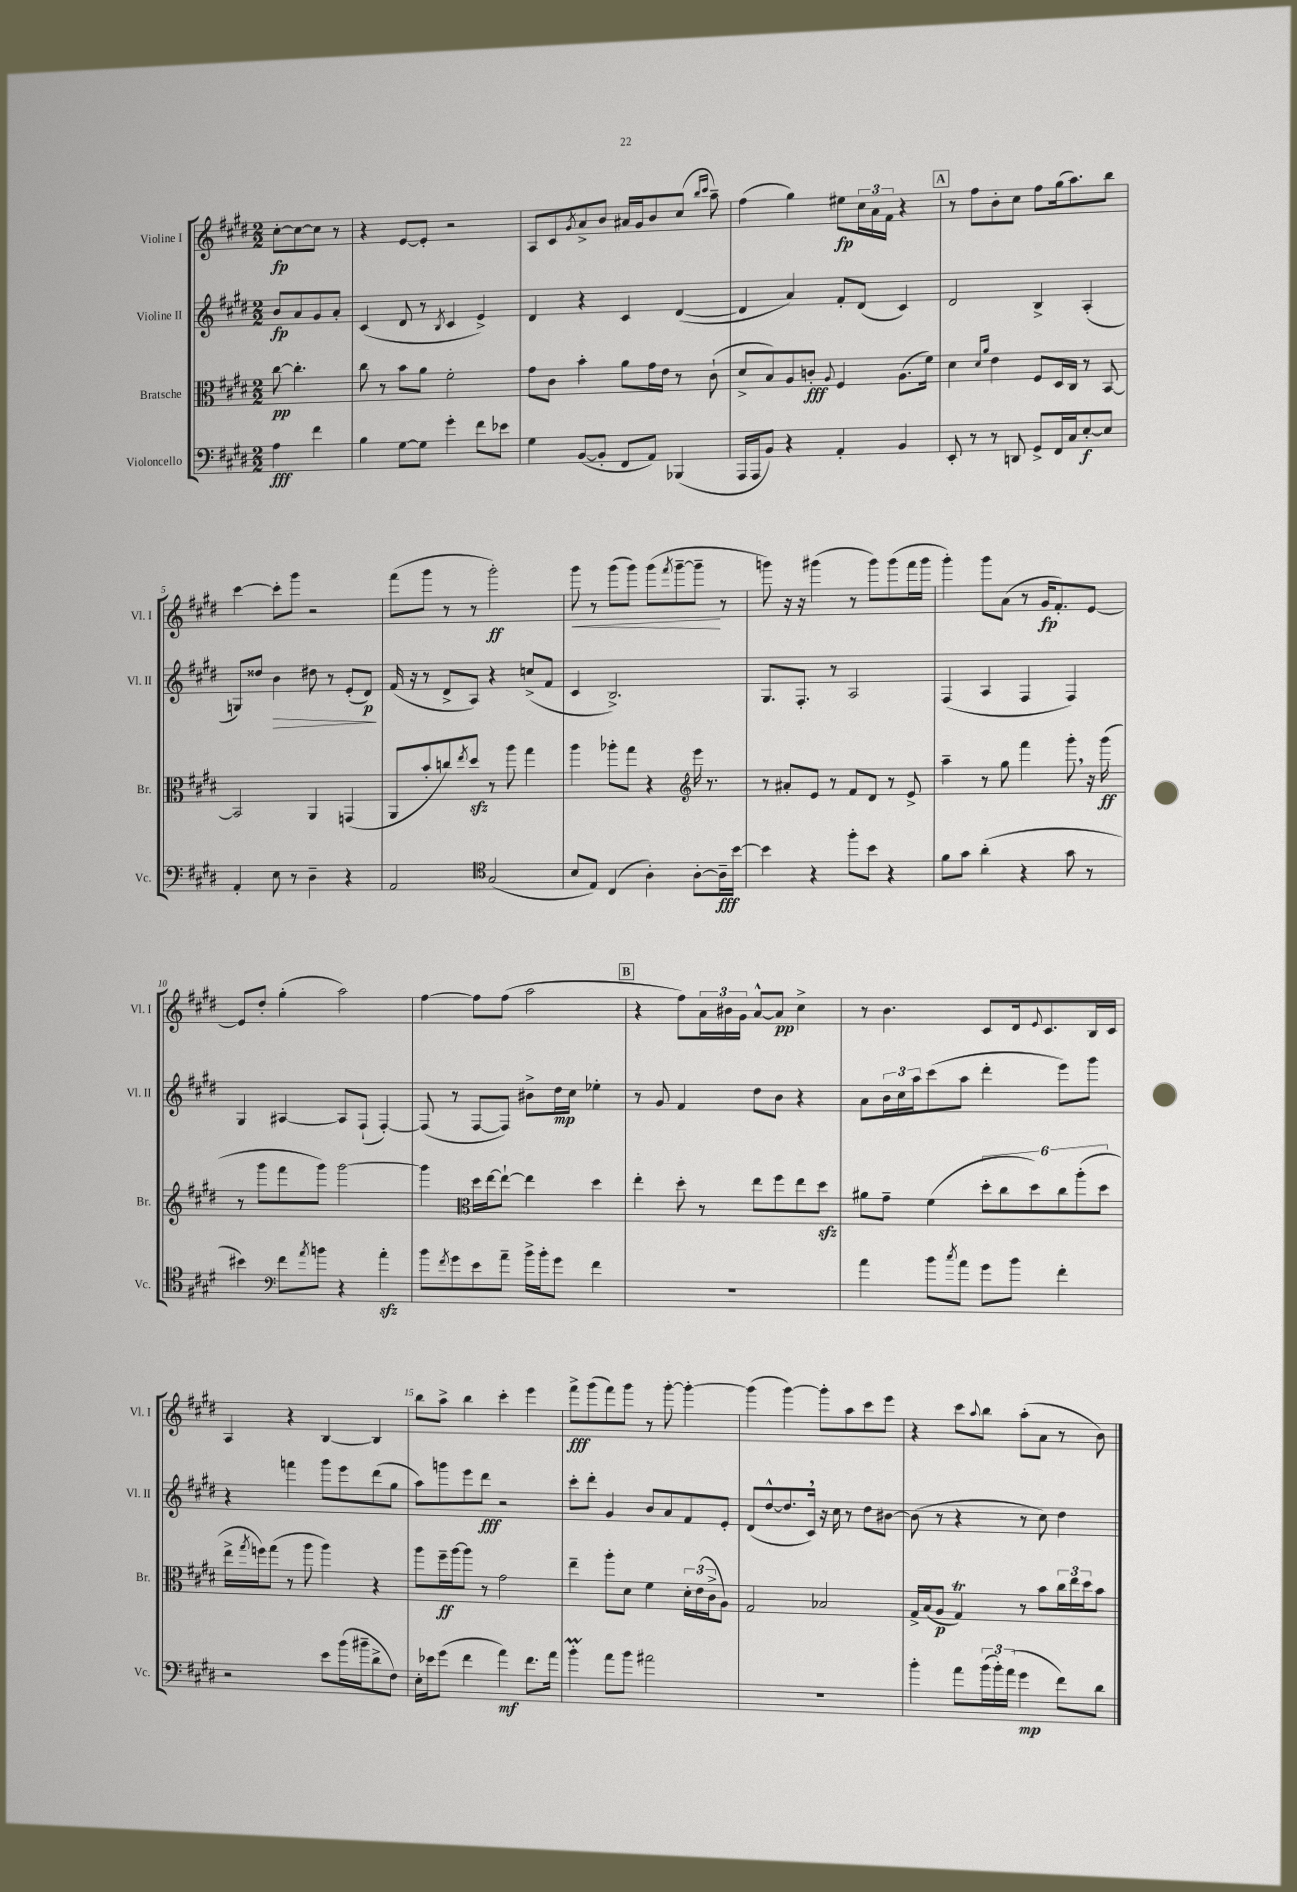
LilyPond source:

<<
\new StaffGroup <<
\new Staff = "s0" \with { instrumentName = "Violine I" shortInstrumentName = "Vl. I" } {
    \clef treble \key e \major \numericTimeSignature \time 2/2 \partial 2
    cis''8~-.\fp cis''8~ cis''8 r8 |
    r4 e'8~ e'8-. r2 |
    a8 cis'8 \acciaccatura { gis'8 } a'8-> b'8 ais'16 gis'16 b'8 cis''8( \grace { b''16 cis'''16 } a''8--) |
    fis''4( gis''4) eis''8\fp \tuplet 3/2 { cis''16 a'16 fis'16 } r4 |
    \mark \markup { \box "A" } r8 fis''8 b'8-. cis''8 fis''8 gis''16( a''8.) b''8 |
    cis'''4~ cis'''8-. gis'''8 r2 |
    fis'''8( gis'''8 r8 r8 gis'''2-.\ff) |
    gis'''8\< r8 gis'''8( gis'''8) gis'''8( \acciaccatura { fis'''8 } gis'''8~-- gis'''8--\! r8 |
    g'''8) r16 r16 gis'''4( r8 gis'''8) gis'''8( fis'''16 gis'''16 |
    gis'''4-.) gis'''8 a'8( r8 gis'16\fp fis'8.-.) e'8~ |
    e'8 dis''8-. gis''4-.( a''2) |
    fis''4~ fis''8 fis''8( a''2 |
    \mark \markup { \box "B" } r4 fis''8) \tuplet 3/2 { a'16 bis'16 gis'16 } a'8~-^ a'8\pp cis''4-> |
    r8 b'4. cis'8 dis'16 \appoggiatura { e'8 } cis'8. b16 cis'16 |
    a4 r4 b4~ b4 |
    b''8 a''8-> b''4 cis'''4-. e'''4 |
    fis'''8->\fff gis'''8( fis'''8) gis'''8 r8 gis'''8~-. gis'''4~-. |
    gis'''4( gis'''4~) gis'''8-. a''8 cis'''8 e'''8 |
    r4 cis'''8 \appoggiatura { a''8 } b''8 a''8-.( a'8 r8 b'8) \bar "|." |
}
\new Staff = "s1" \with { instrumentName = "Violine II" shortInstrumentName = "Vl. II" } {
    \clef treble \key e \major \numericTimeSignature \time 2/2 \partial 2
    b'8\fp a'8 gis'8 a'8-. |
    cis'4( dis'8 r8 \acciaccatura { b8 } cis'4 e'4->) |
    dis'4 r4 cis'4 dis'4~( |
    dis'4 a'4) fis'8-. dis'8( cis'4) |
    \mark \markup { \box "A" } dis'2 b4-> a4-.( |
    g8) disis''8 b'4\> dis''8 r8 e'8-.( dis'8\p\!) |
    fis'16( r16 r8 dis'8-> a8) r4 c''8->( fis'8 |
    cis'4 b2.->) |
    gis8. fis8.-. r8 a2 |
    fis4( a4 fis4 fis4) |
    gis4 ais4~ ais8 fis8-!( fis4~-.) |
    fis8( r8 fis8~ fis8) bis'8-> dis''16\mp cis''16 ees''4-. |
    \mark \markup { \box "B" } r8 gis'8 fis'4 dis''8 b'8 r4 |
    a'8 \tuplet 3/2 { b'16 cis''16 a''16 } cis'''8( a''8 dis'''4-. e'''8) gis'''8 |
    r4 f'''4 gis'''8 e'''8 dis'''8( gis''8 |
    a''8) g'''8 e'''8 dis'''8\fff r2 |
    cis'''8-. dis'''8-. gis'4 b'8 a'8 fis'8 e'8-. |
    dis'8( dis''8~-^ dis''8. cis'16) \breathe r16 cis''16 r8 dis''8 bis'8~ |
    bis'8( r8 r4 r8 cis''8) dis''4 \bar "|." |
}
\new Staff = "s2" \with { instrumentName = "Bratsche" shortInstrumentName = "Br." } {
    \clef alto \key e \major \numericTimeSignature \time 2/2 \partial 2
    cis''8~\pp cis''4.-. |
    cis''8 r8 b'8 a'8 fis'2-. |
    gis'8 cis'8 b'4-. a'8 gis'16 e'16 r8 cis'8-!( |
    dis'8-> b8) a8 c'8-.\fff \appoggiatura { a8 } fis4 a8.( fis'16) |
    \mark \markup { \box "A" } dis'4 \grace { dis'16 a'16 } e'4 fis8 dis16 cis16 r8 b,8~ |
    b,2 a,4 g,4( |
    a,8 b'8-. c''8) \acciaccatura { e''8 } dis''8\sfz r8 a''8 gis''4 |
    a''4 aes''8-. gis''8 r4 \clef treble e'''16 r8. |
    r8 ais'8-. e'8 r8 fis'8 dis'8 r8 e'8-> |
    a''4-- r8 gis''8 fis'''4 gis'''8-. \breathe r16 gis'''16\ff( |
    r8 gis'''8 fis'''8 gis'''8) gis'''2~ |
    gis'''4 \clef alto dis''16 e''16~ e''8~-! e''4 dis''4 |
    \mark \markup { \box "B" } e''4-. dis''8-. r8 e''8 fis''8 e''8 dis''8\sfz |
    ais'8 gis'8-- fis'4( \tuplet 6/4 { dis''8-. cis''8 dis''8) cis''8 a''8-.( dis''8 } |
    e''16-> \acciaccatura { gis''8 } f''16) gis''8( r8 a''8 a''4) r4 |
    a''8 fis''16--\ff a''16~ a''8 r8 gis'2 |
    e''4-- a''8-. dis'8 fis'4 \tuplet 3/2 { dis'16-. e'16( cis'16-> } a8) |
    gis2 bes2 |
    gis16-> b16( a8\p gis4\trill) r8 b'8 \tuplet 3/2 { cis''16 e''16 dis''16 } b'8 \bar "|." |
}
\new Staff = "s3" \with { instrumentName = "Violoncello" shortInstrumentName = "Vc." } {
    \clef bass \key e \major \numericTimeSignature \time 2/2 \partial 2
    a4\fff fis'4 |
    b4 gis8~ gis8 gis'4-. fis'8 ees'8 |
    gis4 b,8~( b,8-. fis,8 a,8) bes,,4( |
    a,,16 a,,16 b,8) r4 a,4-. b,4 |
    \mark \markup { \box "A" } e,8-. r8 r8 d,8 gis,8-> fis,16 cis16 e8~-.\f e8 |
    a,4-. e8 r8 dis4-- r4 |
    a,2 \clef tenor gis2( |
    b8 e8) cis4( a4-.) a8~-. a16--\fff b'16~ |
    b'4 r4 fis''8-. b'8 r4 |
    fis'8 gis'8 a'4-.( r4 gis'8 r8 |
    bis'4) \clef bass fis'8 \acciaccatura { a'8 } b'8 r4 a'4-.\sfz |
    b'8 \acciaccatura { fis'8 } gis'8 e'8 a'8-- b'16-> b'16-. gis'8 fis'4 |
    \mark \markup { \box "B" } R1 |
    a'4 b'8 \acciaccatura { cis''8 } a'8 gis'8 b'8 fis'4-. |
    r2 e'8 b'16( bis'16-- dis'8-> fis8) |
    e16-. ees'16 gis'8( fis'4 a'4\mf) fis'8. a'16 |
    b'4-.\prall a'8 b'8 ais'2 |
    R1 |
    b'4-. a'8 \tuplet 3/2 { b'16( b'16-.) a'16( } gis'4\mp fis'8) dis'8 \bar "|." |
}
>>
>>
\layout { \context { \Score \override BarNumber.break-visibility = ##(#f #t #t) barNumberVisibility = #(every-nth-bar-number-visible 5) } }
